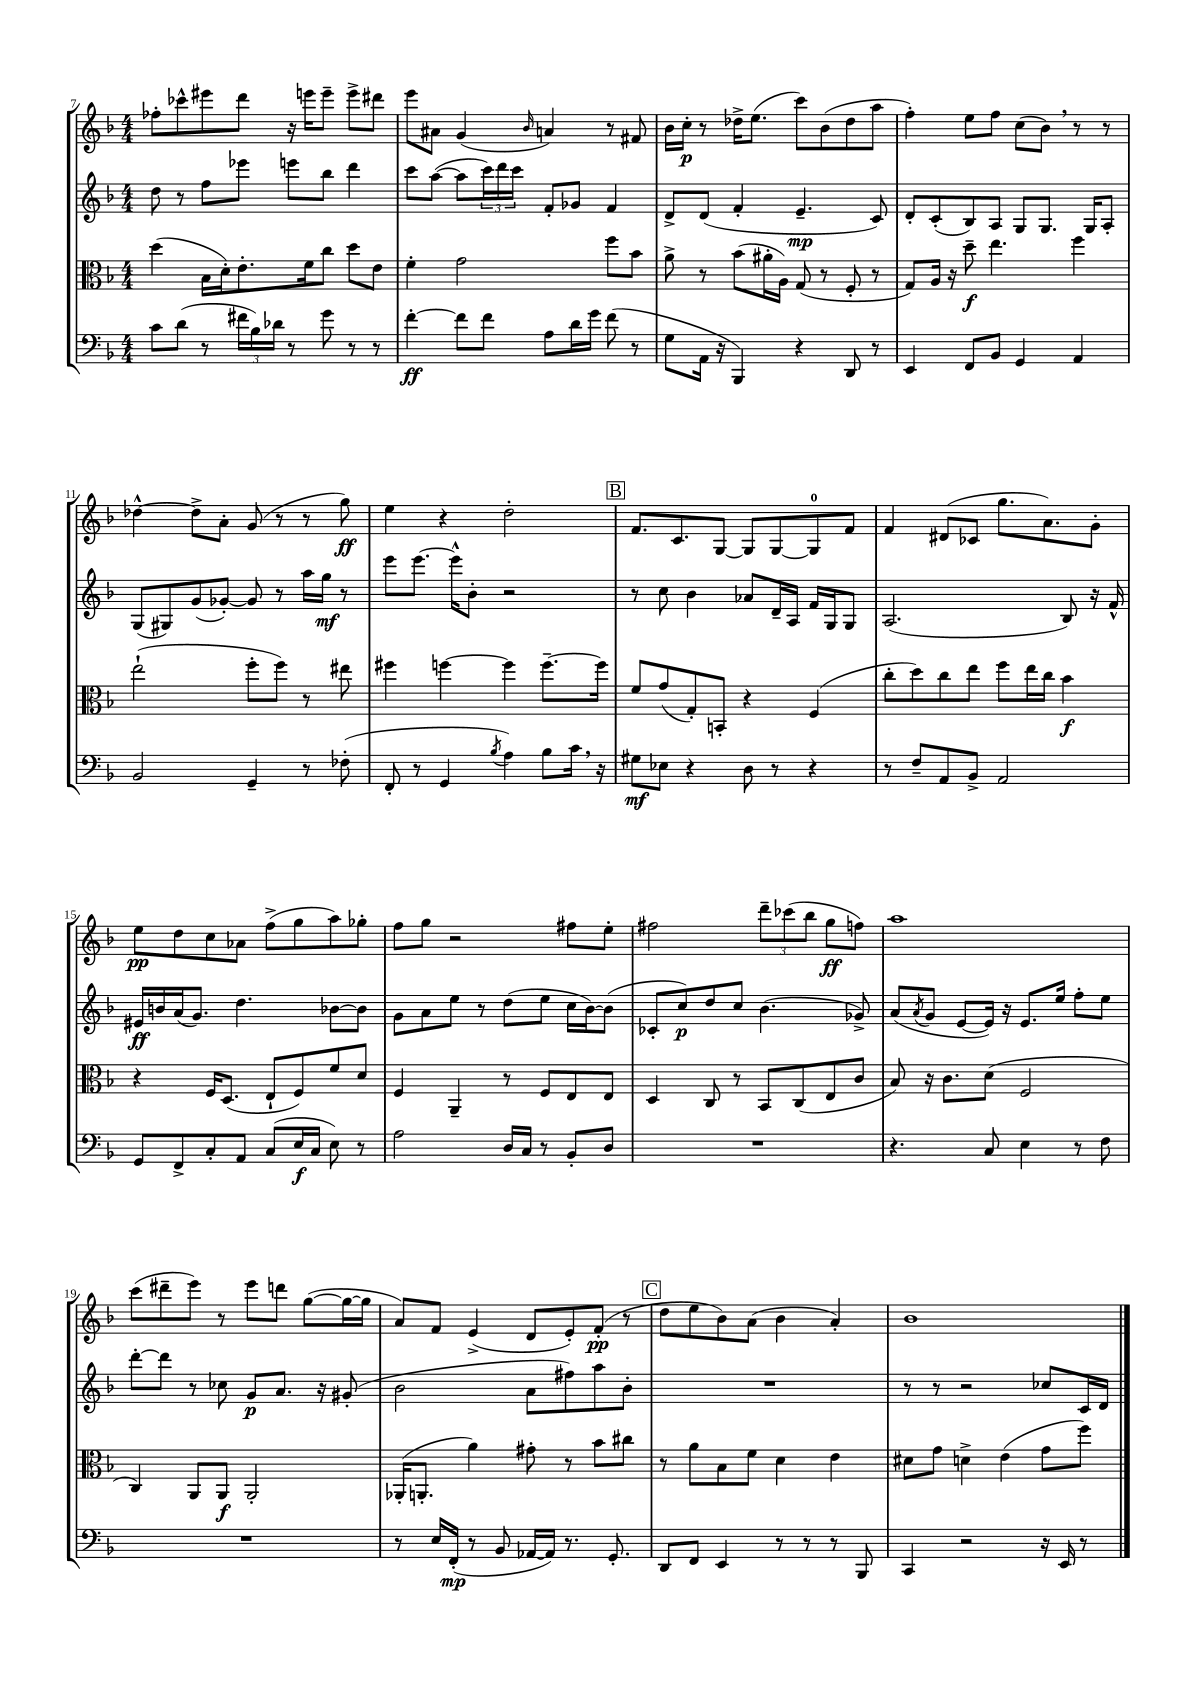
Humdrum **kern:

**kern	**kern	**kern	**kern
*staff4	*staff3	*staff2	*staff1
*clefF4	*clefC3	*clefG2	*clefG2
*k[b-]	*k[b-]	*k[b-]	*k[b-]
*M4/4	*M4/4	*M4/4	*M4/4
8c	(4dd	8dd	8ff-'
(8d	.	8r	8ccc-^^
8r	16B-	8ff	8eee#
.	16d')	.	.
24f#	8.e'	8eee-	8ddd
24B-)	.	.	.
24d-	.	.	.
8r	.	8eee	16r
.	16f	.	16eee
8g	8cc	8bb-	8eee~
8r	8dd	4ddd	8eee^
8r	8e	.	8ddd#
=	=	=	=
[4f'	4f'	8ccc	8eee
.	.	([8aa	8a#
8f]	2g	8aa]	(4g
8f	.	24ccc)	.
.	.	24ddd	.
.	.	24ccc	.
.	.	.	16qqb-
8A	.	8f'	4a)
16d	.	8g-	.
16g	.	.	.
(8f	8ff	4f	8r
8r	8b-	.	8f#
=	=	=	=
8G	8a^	8d^	16b-
.	.	.	16cc'
16AA	8r	(8d	8r
16r	.	.	.
4BBB-)	(8b-	4f'	16dd-^
.	.	.	(8.ee
.	16a#'	.	.
.	16A)	.	.
4r	(8G	4.e~	8ccc)
.	8r	.	(8b-
8DD	8F'	.	8dd-
8r	8r	8c)	8aa
=	=	=	=
4EE	8G)	8d'	4ff')
.	16A	(8c'	.
.	16r	.	.
8FF	8dd~	8B-)	8ee
8BB-	4.ee	8A	8ff
4GG	.	8G	(8cc
.	.	8.G	8b-)
4AA	4ff	.	8r
.	.	16G	.
.	.	8A'	8r
=	=	=	=
2BB-	(2ee`	(8G	[4dd-^^
.	.	8G#)	.
.	.	(8g	8dd-^]
.	.	[8g-')	8a'
4GG~	8ff'	8g-]	(8g
.	8ff)	8r	8r
8r	8r	16aa	8r
.	.	16gg	.
(8F-'	8ee#	8r	8gg)
=	=	=	=
8FF'	4ff#	8eee	4ee
8r	.	[8.eee	.
4GG	[4ff	.	4r
.	.	16eee^^]	.
.	.	8b-'	.
8qB-	.	.	.
4A)	4ff]	2r	2dd'
8B-	[8.ff~	.	.
16c	.	.	.
16r	16ff]	.	.
=	=	=	=
8G#	8f	8r	8.f
8E-	(8g	8cc	.
.	.	.	8.c
4r	8G')	4b-	.
.	8BB'	.	[8G
8D	4r	8a-	8G]
8r	.	16d~	[8G
.	.	16A	.
4r	(4F	16f	8G]
.	.	16G	.
.	.	8G	8f
=	=	=	=
8r	8cc'	(2.A	4f
8F~	8dd)	.	.
8AA	8cc	.	(8d#
8BB-^	8ee	.	8c-
2AA	8ff	.	8.gg
.	16ee	.	.
.	16cc	.	8.a)
.	4b-	8B-)	.
.	.	16r	8g'
.	.	16f^^	.
=	=	=	=
8GG	4r	16e#	8ee
.	.	16b	.
8FF^	.	(16a	8dd
.	.	8.g)	.
8C'	16F	.	8cc
.	(8.D	.	.
8AA	.	4.dd	8a-
(8C	8E`	.	(8ff^
16E	8F)	.	8gg
16C	.	.	.
8E)	8f	[8b-	8aa)
8r	8d	8b-]	8gg-'
=	=	=	=
2A	4F	8g	8ff
.	.	8a	8gg
.	4AA~	8ee	2r
.	.	8r	.
16D	8r	(8dd	.
16C	.	.	.
8r	8F	8ee	.
8BB-'	8E	16cc	8ff#
.	.	[16b-)	.
8D	8E	(8b-]	8ee'
=	=	=	=
1r	4D	8c-'	2ff#
.	.	8cc)	.
.	8C	8dd	.
.	8r	8cc	.
.	8BB-	(4.b-	12ddd~
.	.	.	(12ccc-
.	(8C	.	.
.	.	.	12bb-
.	8E	.	8gg
.	8c	8g-^)	8ff)
=	=	=	=
4.r	8B-)	(8a	1aa
.	.	8qa	.
.	16r	8g	.
.	8.c	.	.
.	.	[8e	.
8C	(8d	16e])	.
.	.	16r	.
4E	2F	8.e	.
.	.	16ee	.
8r	.	8ff'	.
8F	.	8ee	.
=	=	=	=
1r	4C)	[8ddd'	(8ccc
.	.	8ddd]	8ddd#~
.	8AA	8r	8eee)
.	8AA	8cc-	8r
.	2AA'	8g	8eee
.	.	8.a	8ddd
.	.	.	([8gg
.	.	16r	.
.	.	(8g#'	16gg_
.	.	.	16gg]
=	=	=	=
8r	(16AA-'	2b-	8a)
.	8.AA'	.	.
16E	.	.	8f
(16FF'	.	.	.
8r	4a)	.	(4e^
8BB-	.	.	.
[16AA-	8g#'	8a	8d
16AA-])	.	.	.
8.r	8r	8ff#)	8e')
.	8b-	8aa	(8f'
8.GG'	.	.	.
.	8cc#	8b-'	8r
=	=	=	=
8DD	8r	1r	8dd
8FF	8a	.	8ee
4EE	8B-	.	8b-)
.	8f	.	(8a
8r	4d	.	4b-
8r	.	.	.
8r	4e	.	4a')
8BBB-	.	.	.
=	=	=	=
4CC	8d#	8r	1b-
.	8g	8r	.
2r	4d^	2r	.
.	(4e	.	.
16r	8g	8cc-	.
16EE	.	.	.
8r	8ff)	16c	.
.	.	16d	.
==	==	==	==
*-	*-	*-	*-
